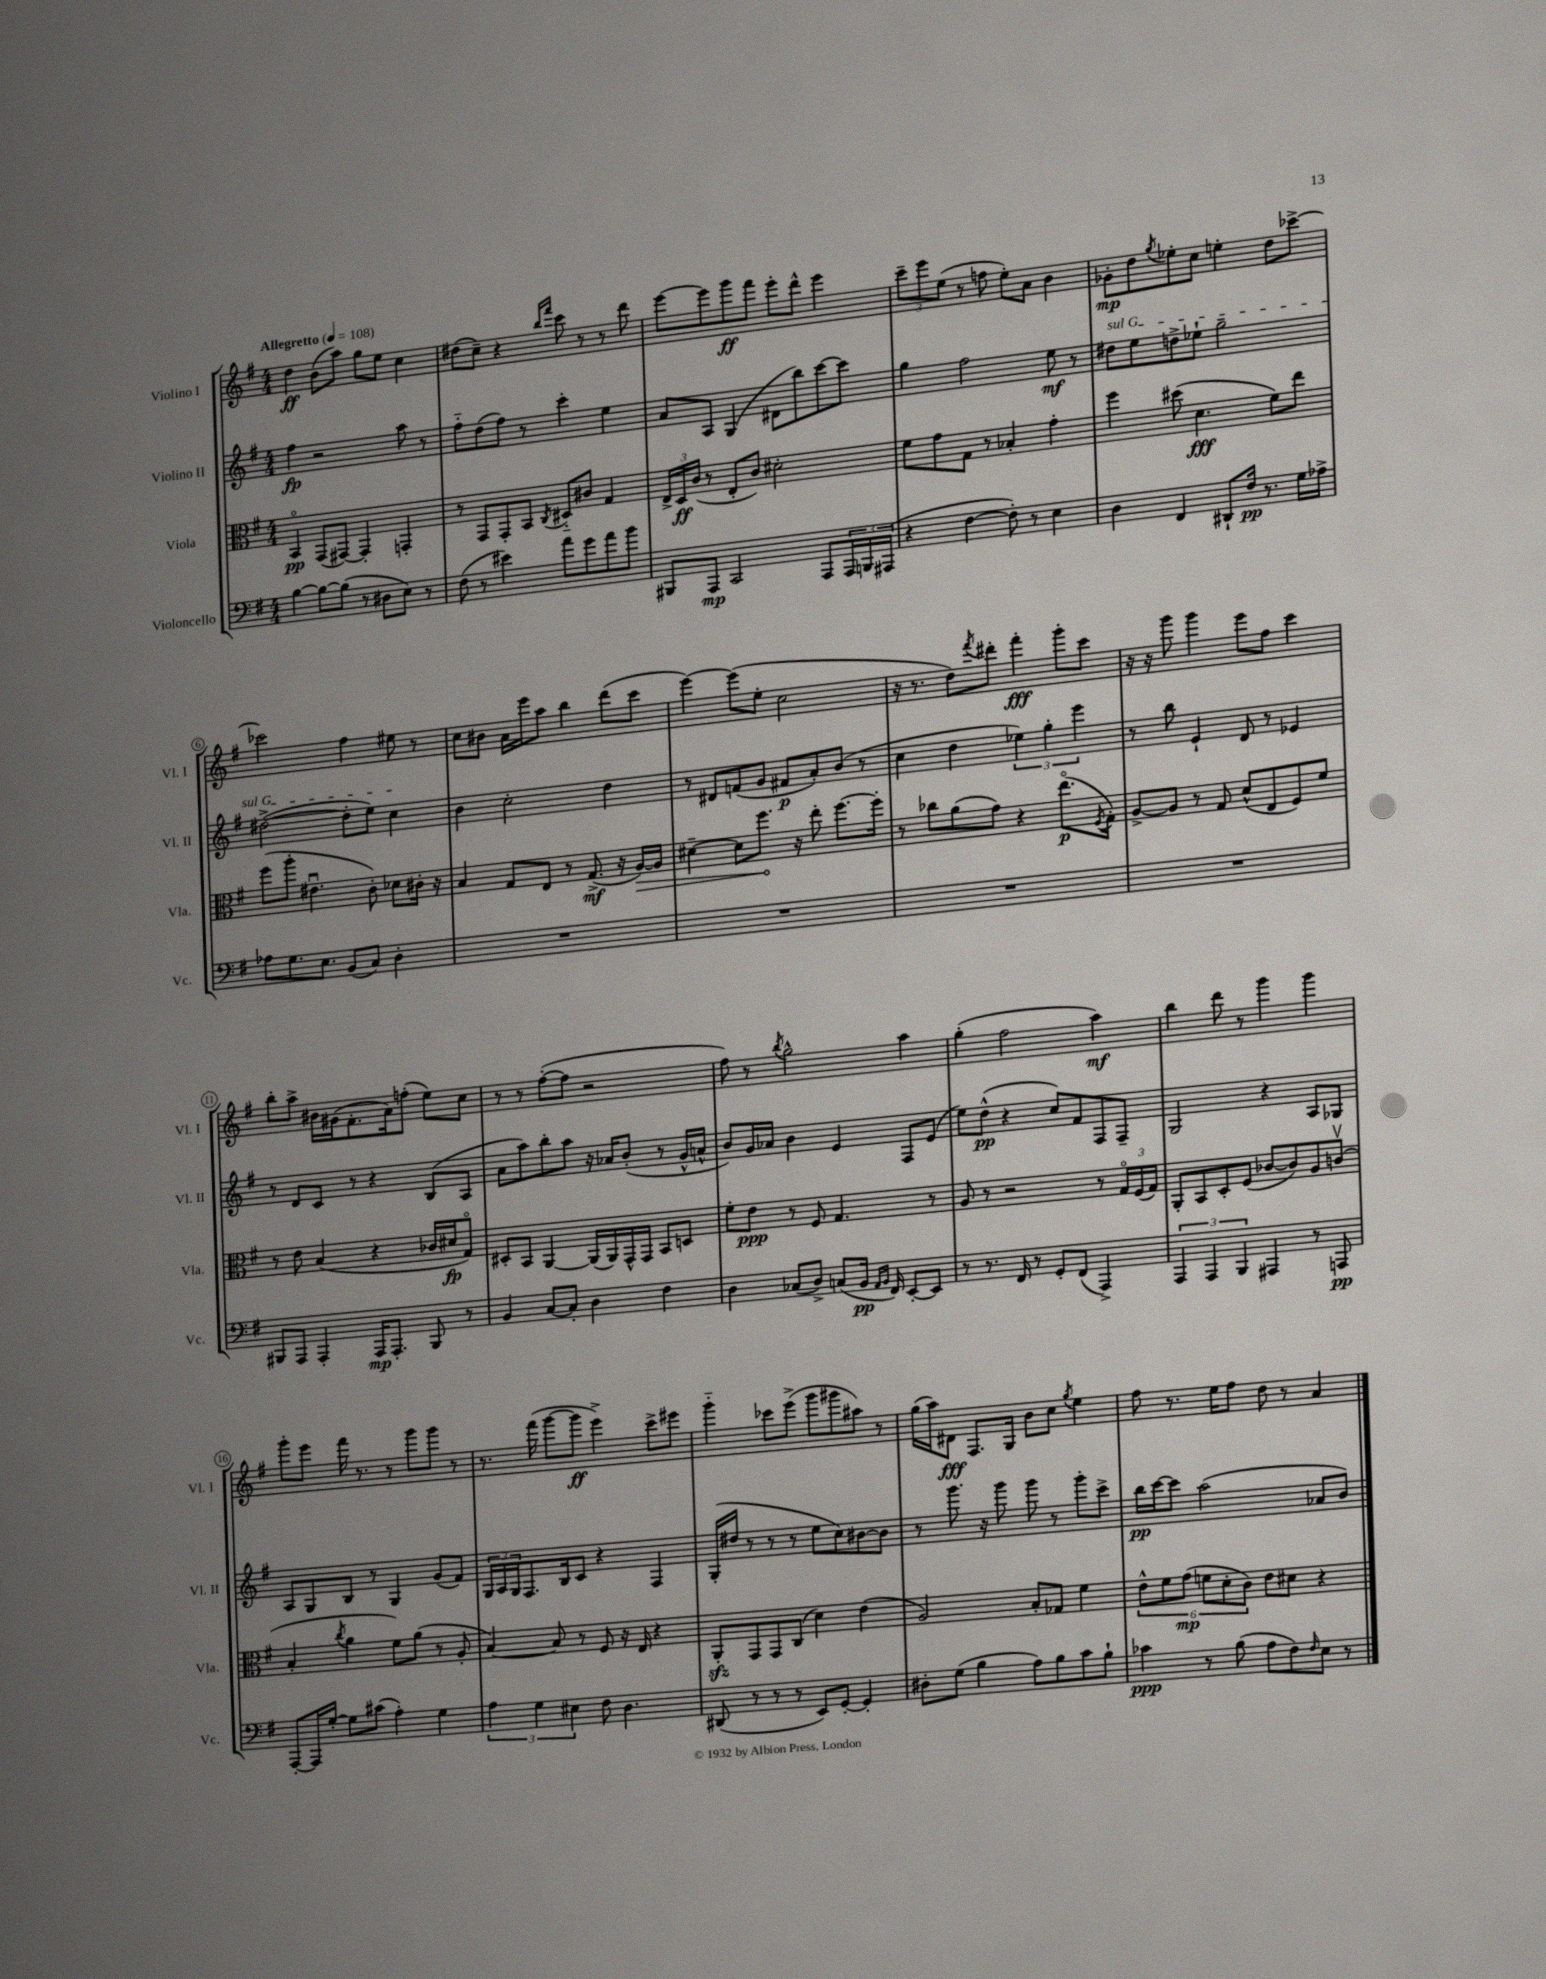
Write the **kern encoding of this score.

**kern	**kern	**kern	**kern
*staff4	*staff3	*staff2	*staff1
*clefF4	*clefC3	*clefG2	*clefG2
*k[f#]	*k[f#]	*k[f#]	*k[f#]
*M4/4	*M4/4	*M4/4	*M4/4
*MM108	*MM108	*MM108	*MM108
[4B	4BBo	4ff#	4dd
8B_	(8GG	2r	(8b
(8B]	[8GG#)	.	8aa)
8r	4GG#']	.	8gg
8D#	.	.	8ee
8E)	4GG'	8aa	4cc
8r	.	8r	.
=	=	=	=
(8F#	8r	8ff#'~	(8dd#
8r	8GG	(8dd	8cc~)
4e#)	8GG'	8ff#)	4r
.	8BB	8r	.
.	.	.	16qqbb
.	8qC	.	16qqfff#
8a	8D#'~	4ccc'	8ccc
8g	8c#	.	8r
8a	4G	4ee	8r
8b	.	.	8ddd
=	=	=	=
8BBB#	24E^	8a	[8eee
.	24D	.	.
.	(24c	.	.
8AAA	8r	8A	8eee]
2CC	8E'	(4G	8ggg
.	8c)	.	8fff#
.	2d#'	8d#	8eee'
.	.	8bb)	8ddd^^
8AAA	.	[8ccc	4eee
24AAA	.	8ccc]	.
24BBB	.	.	.
(24AAA#	.	.	.
=	=	=	=
4r	8f#	4gg	12ccc~
.	.	.	12eee
.	8g	.	.
.	.	.	(12ee
[4F#	8G	2ff#	8r
.	8r	.	8ff
8F#'])	4B-'	.	8ee')
8r	.	.	8a
4E	4g'	8ee	4b
.	.	8r	.
=	=	=	=
4D	4ff#	8dd#	8g-'
.	.	8ee	8dd
.	.	.	8qgg
4FF#	(8dd#	8dd^	8ee-'
.	4.d	8ee-`	8cc
8DD#`	.	2gg~	4ee'
16F#	.	.	.
8.r	.	.	.
.	8f#)	.	8dd
16G	8ee	.	[8ccc-^
16A-^	.	.	.
=	=	=	=
8A-	(8ff#	([2dd#^	2ccc-]
8.G	8aa'	.	.
.	4.e#u	.	.
8.E	.	.	.
(8BB	.	8dd#']	4ff#
8C)	8c')	8ee)	.
4D'	8d-	4cc	8ee#
.	16c#'	.	8r
.	16r	.	.
=	=	=	=
1r	4B	4b	8cc
.	.	.	8b#
.	8G	2cc'	16a
.	.	.	16eee
.	8E	.	8aa
.	8r	.	4bb
.	(8.G^	.	.
.	.	4dd	(8ddd
.	16r	.	.
.	[16A)	.	8ccc
.	16A]	.	.
=	=	=	=
1r	[4d#~	8r	[4eee)
.	.	8d#	.
.	8d#]	(8f	(8eee]
.	8.ff#	8g	8ee'
.	.	8f#	2cc
.	16r	.	.
.	8ee'	8a')	.
.	[8.ff#	(8b	.
.	.	8r	.
.	16ff#']	.	.
=	=	=	=
1r	8r	4cc	16r
.	.	.	8.r
.	8cc-	.	.
.	(8a	4dd	8dd)
.	.	.	8qfff#
.	8g)	.	8ddd#'
.	4r	6ee-)	4fff#'
.	.	6gg'	.
.	(8.eeo	.	8ggg'
.	.	6eee	.
.	.	.	8ccc
.	8qF#	.	.
.	16G')	.	.
=	=	=	=
1r	[8A^	8r	16r
.	.	.	16r
.	8A]	8bb	8ggg
.	8r	4e`	4ggg
.	8G	.	.
.	(8d^^	8d	8eee
.	8E	8r	8ff#
.	8F#)	4e-	4ccc
.	8f#	.	.
=	=	=	=
8BBB#	8r	8r	8bb'
8AAA	8e	8d	8aa^
4AAA'	(4B	8c	16b#
.	.	.	(16g#
.	.	8r	8.f#'
16AAA	4r	4r	.
8.AAA'	.	.	16a)
.	.	.	(8ff'
8BBB#	16c-	(8B	8ee)
.	16d#	.	.
8r	8Go)	8A	8cc
=	=	=	=
4BB	8D#'	8a	8r
.	8BB	8aa)	8r
[8C	[4AA	8bb'	([8ff#'
8C']	.	8aa	8ff#]
4D	(16AA]	16r	2r
.	16AA)	16a-	.
.	16GG^^	(8b'	.
.	16GG	.	.
4F#	8BB	8r	.
.	8D	16g^^	.
.	.	16a^^	.
=	=	=	=
4D	8f#'	8b)	8ff#)
.	8e	16g	8r
.	.	16a-	.
.	.	.	8qbb
(8C-	8r	4b	2gg^^
8D^)	8F#	.	.
(8C	4.G	4e	.
16BB	.	.	.
16qqAA	.	.	.
16qqBB	.	.	.
16FF#)	.	.	.
[8EE'	.	8F#	4aa
8EE]	8r	(8e	.
=	=	=	=
8r	8A	8ee)	(4gg'
8.r	8r	(8dd^^	.
.	2r	4r	2ff#
16FF#	.	.	.
8r	.	.	.
8GG'	.	8cc)	.
(8FF#	.	8f#	.
4AAA^)	8r	8F#	4aa)
.	24Go	8F#~	.
.	(24F#	.	.
.	24G)	.	.
=	=	=	=
6AAA	8AA'	2G	4bb
.	8BB	.	.
6AAA	.	.	.
.	8D'	.	8ddd
6BBB	.	.	.
.	(8F#	.	8r
4AAA#	[8c-	4r	4ggg
.	8c-])	.	.
8r	8A	8A	4ggg
8AAA	(8cv	8G-	.
=	=	=	=
[8AAA'	4B'	8A	8ggg'
16AAA]	.	8G	8eee
[16G'	.	.	.
.	8qcc	.	.
8G]	4a	8B	16fff#
.	.	.	8.r
(8c#	.	8r	.
4A')	8f#)	4G	8r
.	(8a	.	8ggg
4G	8r	(8g	8ggg
.	8A'	8f#)	8r
=	=	=	=
6A	[4B)	24G	8.r
.	.	24A	.
.	.	24G	.
.	.	8.F#	.
6G	.	.	.
.	.	.	(16fff#
.	8B]	.	[8ggg
.	.	16B	.
6E#	.	.	.
.	8r	8c	8ggg]
8F#	8F#	4r	4eee^)
4.D	16r	.	.
.	16E	.	.
.	4r	4F#	8ccc^
.	.	.	8eee#
=	=	=	=
(8DD#	8AA'	(16G'	4ggg'~
.	.	16dd#	.
8r	8GG	8r	.
8r	8GG	8r	8ccc-
8r	(8C	8r	(8eee^
8EE)	4d)	8ee	8ggg
[8GG'	.	8cc)	8ggg#
4GG']	(4e	[8b#	8aa#)
.	.	8b#]	8r
=	=	=	=
8D#'	2A)	8r	(16gg
.	.	.	16aa)
(8G	.	8.ggg	8d#
4B	.	.	8.F#
.	.	16r	.
.	.	8ggg	.
.	.	.	16G
8A)	8B'	8ggg	8b
8B	8G-	8r	8cc
.	.	.	8qgg
8c	4f#	8ggg'	4ee
8B`	.	8ccc^	.
=	=	=	=
4c-	12e^^	16bb	8ff#
.	.	[16ccc	.
.	12f#	.	.
.	.	8ccc]	8.r
.	(12g	.	.
8r	12f	(2aa	.
.	.	.	16ee
.	12d'	.	.
(8B	.	.	8ff#
.	12c)	.	.
8A	8e	.	8dd
8F#)	8d#	.	8r
16qqF#	.	.	.
8E	4r	8a-	4a
8r	.	8b)	.
==	==	==	==
*-	*-	*-	*-
